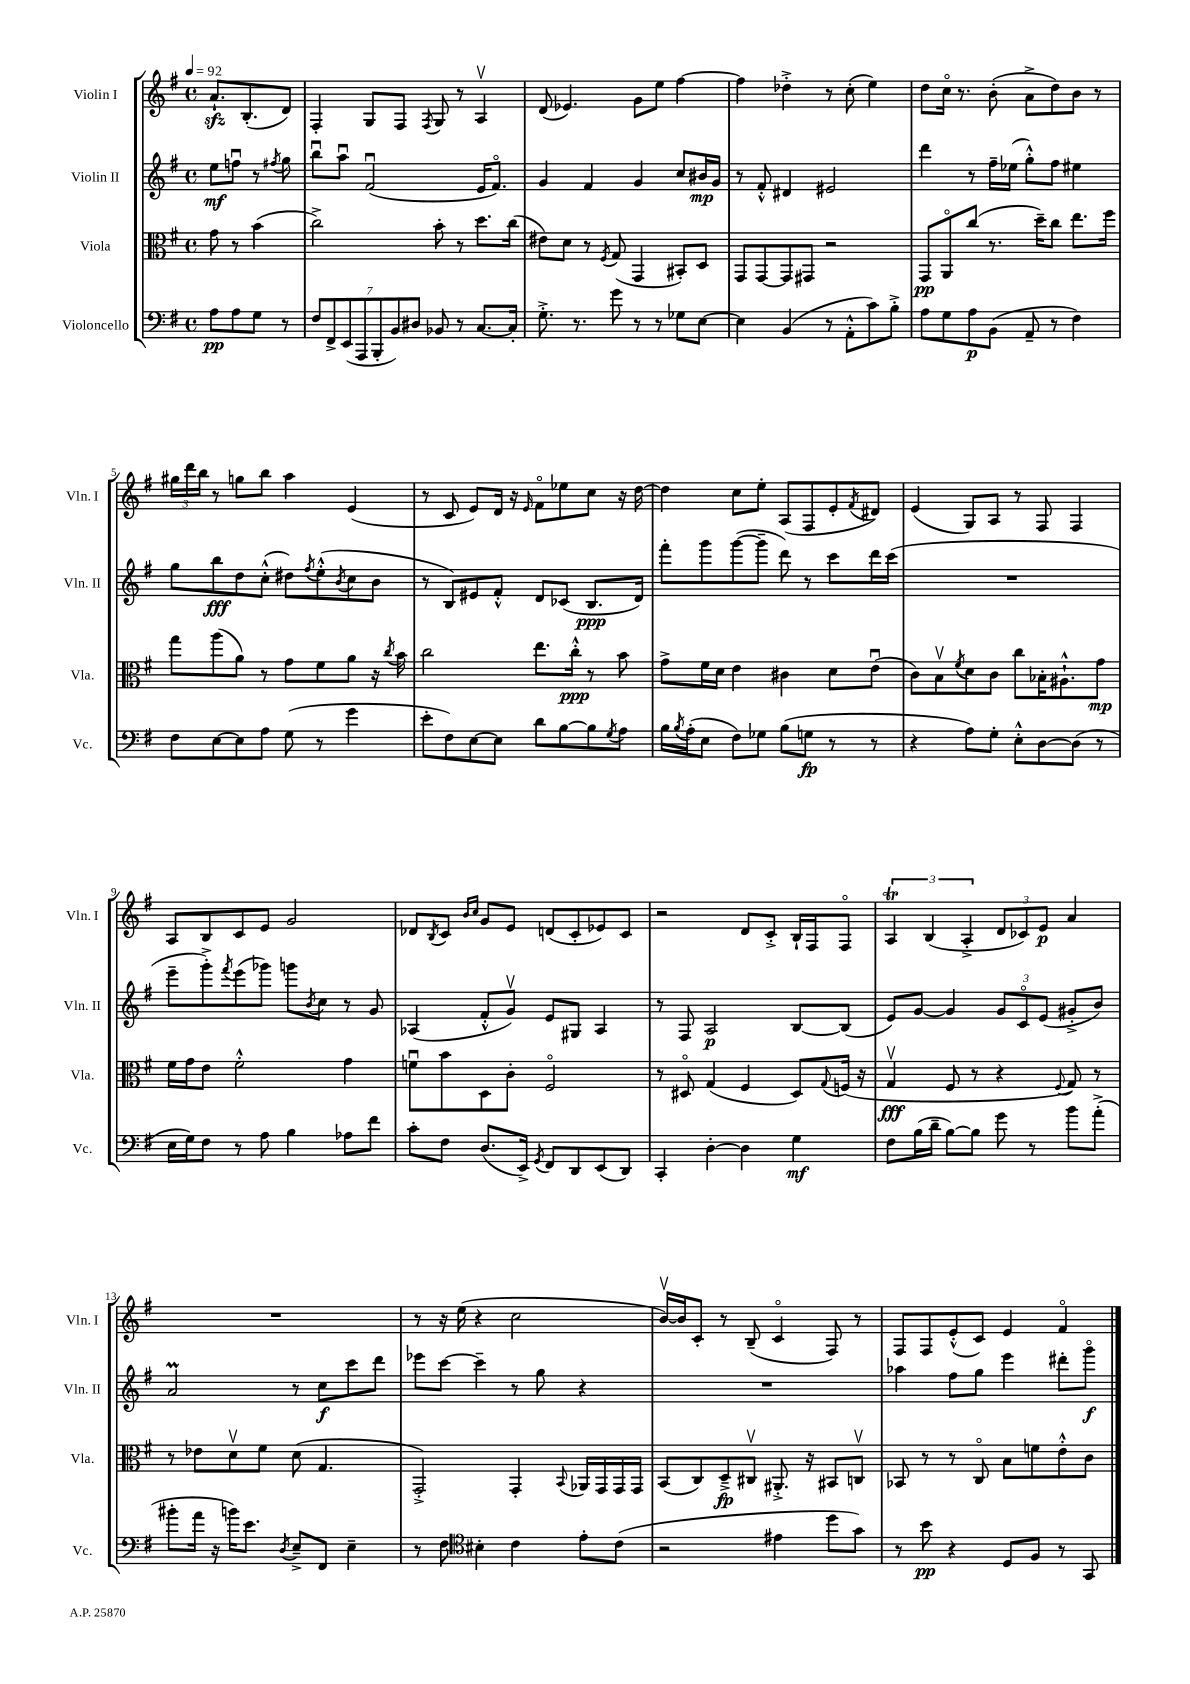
<<
\new StaffGroup <<
\new Staff = "s0" \with { instrumentName = "Violin I" shortInstrumentName = "Vln. I" } {
    \clef treble \key g \major \defaultTimeSignature \time 4/4 \partial 2 \tempo 4 = 92
    a'8.-!\sfz b8.-.( d'8) |
    fis4-. g8 fis8 \acciaccatura { fis8 } g8 r8 a4\upbow |
    d'8( ees'4.) g'8 e''8 fis''4~ |
    fis''4 des''4-.-> r8 c''8-.( e''4) |
    d''8 c''16\flageolet r8. b'8-.( a'8-> d''8) b'8 r8 |
    \tuplet 3/2 { gis''16 d'''16 b''16 } r8 g''8 b''8 a''4 e'4( |
    r8 c'8 e'8) d'16 r16 \grace { e'16 } fis'8\flageolet ees''8 c''8 r16 d''16~ |
    d''4 c''8 e''8-. a8( fis8 e'8-. \acciaccatura { fis'8 } dis'8) |
    e'4( g8) a8 r8 fis8 fis4 |
    a8 b8 c'8 e'8 g'2 |
    des'8 \acciaccatura { b8 } c'8 \grace { b'16 c''16 } g'8 e'8 d'8( c'8-. ees'8) c'8 |
    r2 d'8 c'8-.-> b16-! fis16 fis8\flageolet |
    \tuplet 3/2 { a4\trill b4( a4-.-> } \tuplet 3/2 { d'8 ces'8) e'8\p } a'4 |
    R1 |
    r8 r16 e''16( r4 c''2 |
    b'16~\upbow) b'16 c'8-. r8 b8--( c'4\flageolet fis8) r8 |
    fis8 fis8 e'8-.-^( c'8) e'4 fis'4\flageolet \bar "|." |
}
\new Staff = "s1" \with { instrumentName = "Violin II" shortInstrumentName = "Vln. II" } {
    \clef treble \key g \major \defaultTimeSignature \time 4/4 \partial 2
    e''8\mf f''8\downbow r8 \acciaccatura { fis''8 } g''8 |
    b''8\downbow a''8\downbow fis'2\downbow( e'16 fis'8.\flageolet) |
    g'4 fis'4 g'4 c''8 bis'16\mp g'16 |
    r8 fis'8-.-^ dis'4 eis'2 |
    d'''4 r8 fis''16-- ees''16( g''8-.-^) fis''8 eis''4 |
    g''8 b''8\fff d''8 c''8-.-^( dis''8) \acciaccatura { fis''8 } e''8-.-^( \acciaccatura { b'8 } c''8 b'8 |
    r8 b8) eis'8 fis'8-.-^ d'8 ces'8( b8.\ppp d'16) |
    fis'''8-. g'''8 g'''8~( g'''8-- d'''8) r8 c'''8 d'''16 c'''16( |
    R1 |
    e'''8-- g'''8-.->) \acciaccatura { fis'''8 } e'''8( ges'''8) g'''8 \acciaccatura { b'8 } c''8 r8 g'8 |
    aes4( fis'8-.-^ g'8\upbow) e'8 gis8 aes4 |
    r8 fis8 a2\p b8~ b8( |
    e'8) g'8~ g'4 \tuplet 3/2 { g'8 c'8\flageolet e'8( } gis'8-.-> b'8) |
    a'2\prall r8 c''8\f c'''8 d'''8 |
    ees'''8 c'''8~ c'''4-- r8 g''8 r4 |
    R1 |
    aes''4 fis''8 g''8 e'''4 dis'''8-. g'''8\flageolet\f \bar "|." |
}
\new Staff = "s2" \with { instrumentName = "Viola" shortInstrumentName = "Vla." } {
    \clef alto \key g \major \defaultTimeSignature \time 4/4 \partial 2
    g'8 r8 b'4( |
    c''2->) b'8-. r8 d''8. c''16( |
    eis'8) d'8 r8 \acciaccatura { fis8 } g8( g,4 bis,8-.) d8 |
    g,8 g,8~ g,8 gis,8 r2 |
    g,8\pp a,8\flageolet c''8( r8. d''16--) c''8 e''8. fis''16 |
    g''8 a''8( a'8) r8 g'8 fis'8 a'8 r16 \acciaccatura { c''8 } b'16 |
    c''2 e''8. c''16-.-^\ppp r8 b'8 |
    g'8-> fis'16 d'16 e'4 cis'4 d'8 e'8\downbow( |
    c'8) b8\upbow \acciaccatura { fis'8 } d'8 c'8 c''8 bes16-. ais8.-!-^ g'8\mp |
    fis'16 g'16 e'8 fis'2-.-^ g'4 |
    f'8\downbow b'8 d8 c'8-. fis2\flageolet |
    r8 dis8\flageolet g4( fis4 dis8) \appoggiatura { g8 } f16( r16 |
    g4\upbow\fff fis8 r8 r4 \appoggiatura { fis8 } g8) r8 |
    r8 ees'8 d'8\upbow fis'8 d'8( g4. |
    g,2-.->) g,4-. \appoggiatura { b,8 } aes,16 g,16 g,16 g,16 |
    b,8( c8) d8--->\fp cis8\upbow ais,8.-.-> r16 bis,8 c8\upbow |
    bes,8 r8 r8 c8\flageolet b8 f'8 e'8-.-^ c'8 \bar "|." |
}
\new Staff = "s3" \with { instrumentName = "Violoncello" shortInstrumentName = "Vc." } {
    \clef bass \key g \major \defaultTimeSignature \time 4/4 \partial 2
    a8\pp a8 g8 r8 |
    \tuplet 7/4 { fis8 fis,8-> e,8( a,,8 b,,8-. b,8) dis8 } bes,8 r8 c8.~ c16-. |
    g8.-.-> r8. g'8 r8 r8 ges8 e8~ |
    e4 b,4( r8 a,8-.-^ c'8) b8-.-> |
    a8 g8 a8\p b,8( a,8-- r8 fis4) |
    fis8 e8~ e8 a8 g8( r8 g'4 |
    e'8-. fis8) e8~ e8 d'8 b8~ b8 \acciaccatura { g8 } a8 |
    b16 \acciaccatura { b8 } a16-.( e8 fis8) ges8 b8( g8\fp r8 r8 |
    r4 a8) g8-. e8-.-^ d8~ d8( r8 |
    e16 g16) fis8 r8 a8 b4 aes8 fis'8 |
    c'8-. fis8 d8.( e,16->) \acciaccatura { g,8 } fis,8 d,8 e,8( d,8) |
    c,4-. d4~-. d4 g4\mf |
    fis8 b16( d'16-- b8~) b8 g'8 r8 b'8 a'8-.->( |
    bis'8-. a'16 r16 b'16) e'8. \acciaccatura { d8 } e8---> fis,8 e4-- |
    r8 fis8 \clef tenor bis4-. c'4 e'8-. c'8( |
    r2 eis'4 d''8 g'8) |
    r8 b'8\pp r4 d8 fis8 r8 g,8 \bar "|." |
}
>>
>>
